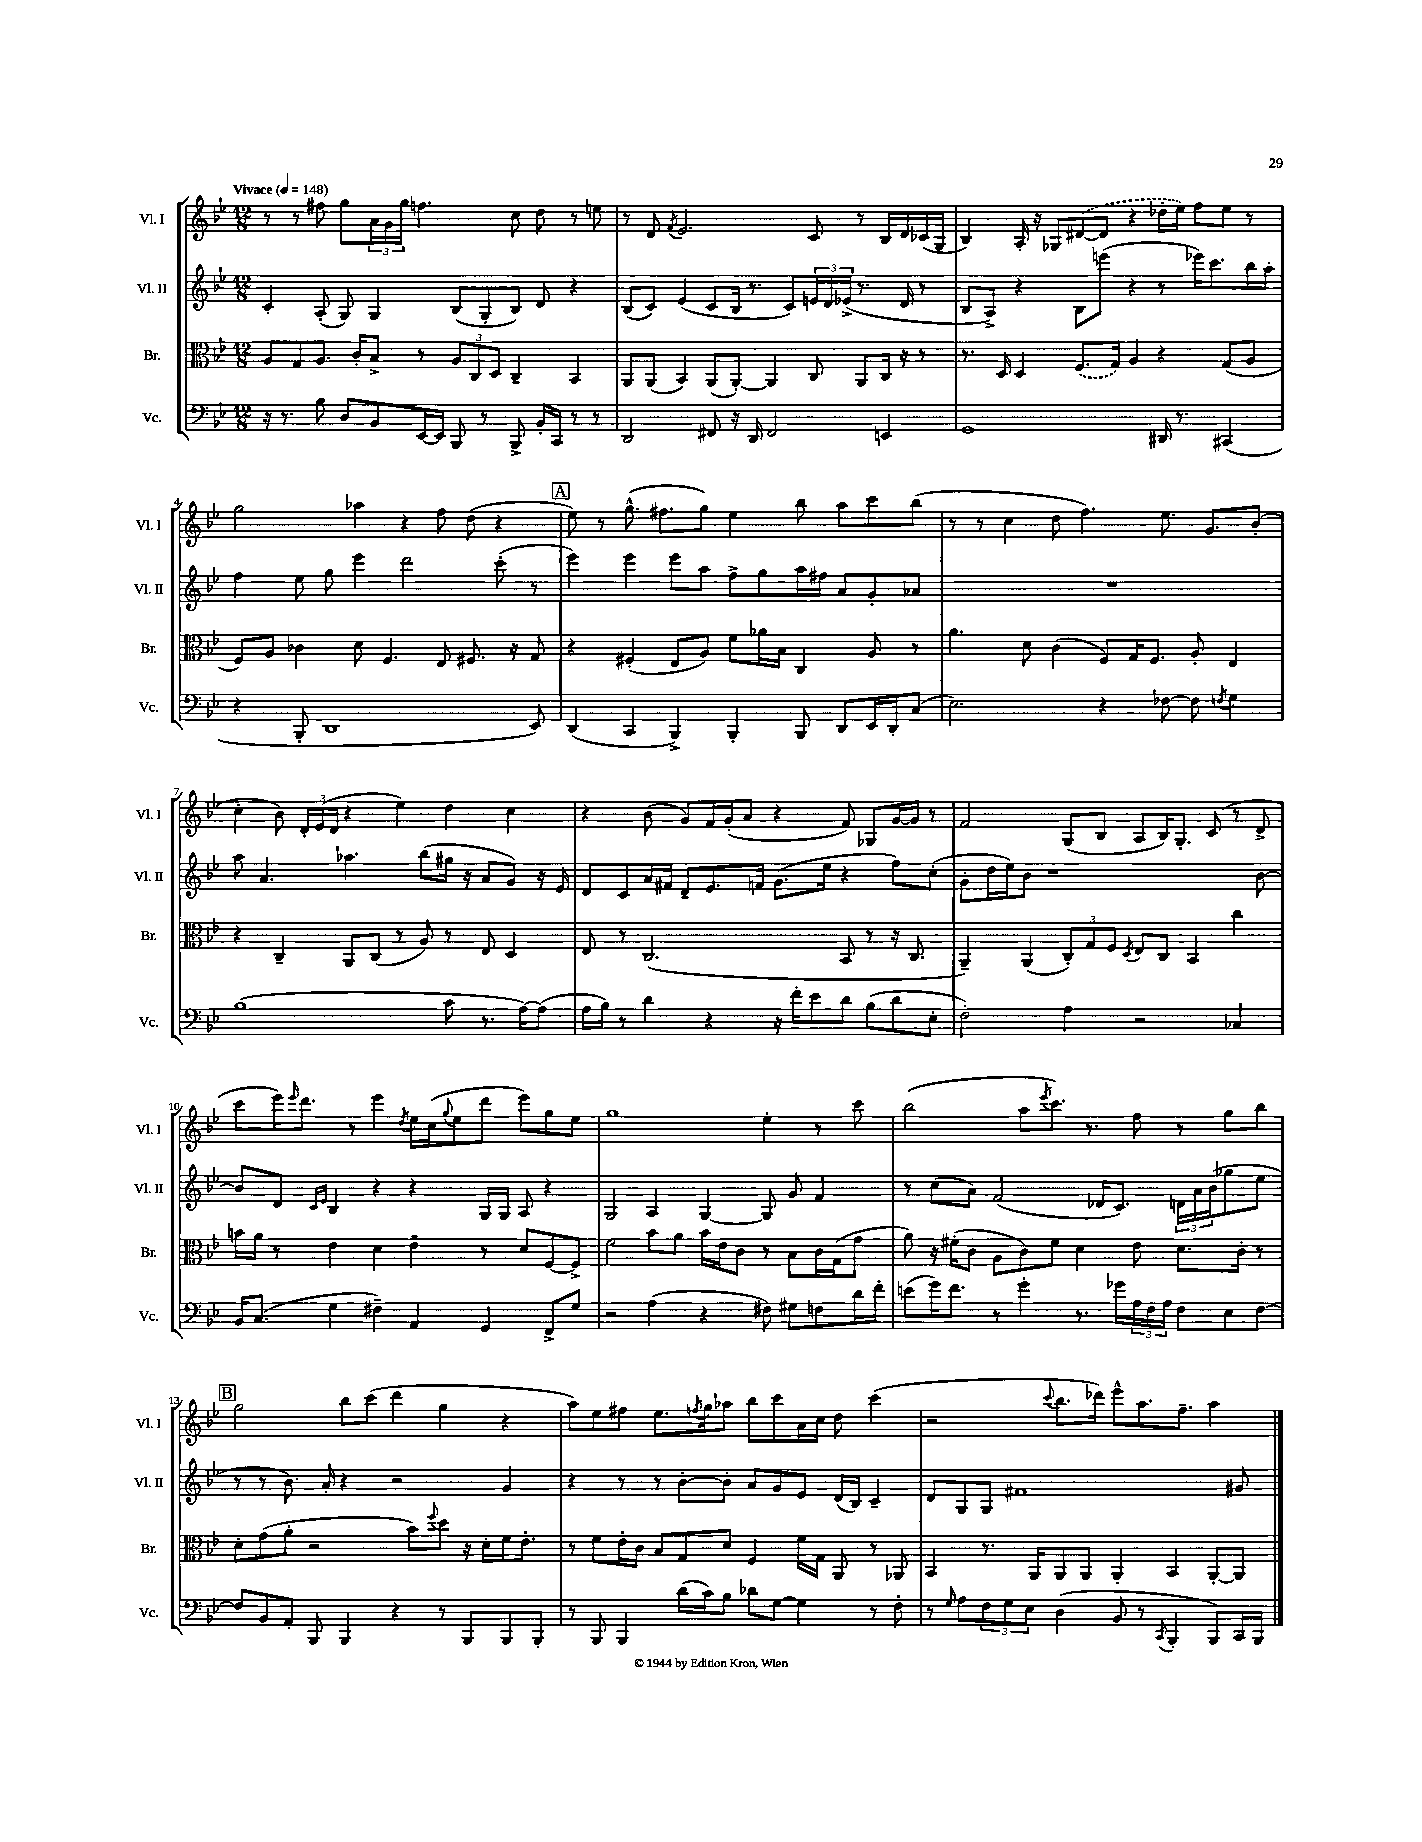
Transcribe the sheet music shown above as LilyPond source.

<<
\new StaffGroup <<
\new Staff = "s0" \with { instrumentName = "Vl. I" shortInstrumentName = "Vl. I" } {
    \clef treble \key bes \major \numericTimeSignature \time 12/8 \tempo "Vivace" 4 = 148
    r8 r8 fis''8 g''8 \tuplet 3/2 { a'16 g'16 g''16 } f''4. c''8 d''8 r8 e''8 |
    r8 d'8 \acciaccatura { f'8 } ees'2. c'8 r8 bes16 d'16 ces'16( g16 |
    bes4) a16-. r16 ges8 \once \slurDashed dis'8~( dis'8 r4 des''16-. ees''16) f''8 ees''8 r8 |
    g''2 aes''4 r4 f''8 d''8( r4 |
    \mark \markup { \box "A" } ees''8) r8 g''8.-^( fis''8. g''8) ees''4 bes''8 a''8 c'''8 bes''8( |
    r8 r8 c''4 d''8 f''4.) ees''8. g'8. bes'8-.( |
    c''4-. bes'8) \tuplet 3/2 { d'16-. ees'16( d'16 } r4 ees''4) d''4 c''4 |
    r4 bes'8( g'8) f'16 g'16-.( a'8 r4 f'8) ges8 g'16~ g'16 r8 |
    f'2 g8( bes8 a8 bes16) g8.-. c'8( r8 d'8-> |
    c'''8 ees'''16) \grace { ees'''16 } d'''8. r8 ees'''4 \acciaccatura { d''8 } ees''16 c''16( \appoggiatura { g''8 } ees''8 d'''8 ees'''8) g''8 ees''8 |
    g''1 ees''4-. r8 c'''8 |
    bes''2( a''8 \acciaccatura { ees'''8 } c'''8.) r8. f''8 r8 g''8 bes''8 |
    \mark \markup { \box "B" } g''2 bes''8 c'''8( d'''4 g''4 r4 |
    a''8) ees''8 fis''8 ees''8. \acciaccatura { f''8 } g''16 aes''8 bes''8 c'''8 a'16 c''16 d''8 c'''4( |
    r2 \appoggiatura { c'''8 } bes''8. des'''16) ees'''8-^ a''8. f''8.-- a''4 \bar "|." |
}
\new Staff = "s1" \with { instrumentName = "Vl. II" shortInstrumentName = "Vl. II" } {
    \clef treble \key bes \major \numericTimeSignature \time 12/8
    c'4-. a8-.( g8) g4 bes8( g8-. bes8) d'8 r4 |
    bes8( c'8) ees'4( c'8 bes16 r8. c'8) \tuplet 3/2 { e'16 d'16 ees'16->( } r8. d'16 r8 |
    bes8 a8->) r4 bes8 e'''8( r4 r8 ees'''16) c'''8. bes''16 a''16-. |
    f''4 ees''8 g''8 ees'''4 d'''2 c'''8-.( r8 |
    \mark \markup { \box "A" } ees'''4) ees'''4 ees'''8 a''8 f''8-> g''8 a''16 fis''16 a'8 g'8-. aes'8 |
    R1. |
    a''8 a'4. aes''4. bes''8( gis''16 r16 a'8 g'8) r16 ees'16 |
    d'8 c'8 a'16 fis'16 d'8-- ees'8. f'16 g'8.( ees''16 r4 f''8) c''8-.( |
    g'8-. d''16 ees''16) bes'8 r1 bes'8~ |
    bes'8 d'8 \grace { c'16 ees'16 } bes4 r4 r4 g16 g16 a8 r4 |
    g2 a4 g4~ g8 g'8 f'4 |
    r8 c''8( a'8) f'2( des'16 c'8.) \tuplet 3/2 { d'16 a'16 bes'16( } ges''8 ees''8 |
    \mark \markup { \box "B" } r8 r8 bes'8.) a'16-. r4 r2 g'4 |
    r4 r8 r8 bes'8~-. bes'8-. a'8 g'8 ees'8 d'16( bes16) c'4-- |
    d'8 g8 g8 fis'1 gis'8 \bar "|." |
}
\new Staff = "s2" \with { instrumentName = "Br." shortInstrumentName = "Br." } {
    \clef alto \key bes \major \numericTimeSignature \time 12/8
    a8 g8 a8. c'16-. bes8-> r8 \tuplet 3/2 { a8 c8 d8 } c4-- bes,4 |
    a,8 a,8( bes,4) a,8( a,8~-.) a,4 c8 a,8 c16 r16 r8 |
    r8. d16 d4 \once \slurDashed f8.( g16) a4 r4 g8( a8 |
    f8) a8 ces'4 d'8 f4. ees8 fis8. r16 g8 |
    \mark \markup { \box "A" } r4 fis4-.( ees8 a8) f'8 aes'16 bes16 c4 a8 r8 |
    a'4. d'8 c'4( f8) g16 f8. a8-. ees4 |
    r4 c4-- a,8 c8( r8 a8) r8 ees8 d4 |
    ees8 r8 c2.( bes,8 r8 r16 c8. |
    a,4--) a,4( \tuplet 3/2 { c8-.) g8 f8 } \acciaccatura { d8 } ees8 c8 bes,4 c''4 |
    b'16 a'16 r8 ees'4 d'4 ees'4-- r8 d'8 f8~ f8-> |
    f'2 bes'8 a'8 bes'16 ees'16 c'8 r8 bes8 c'16 g16( g'8 |
    a'8) r16 fis'16-.( c'8 a8 c'8) fis'8 d'4 ees'8 d'8. c'16-. r8 |
    \mark \markup { \box "B" } d'8-. g'8( a'8-. r2 bes'8) \appoggiatura { f''8 } d''8 r16 d'16-. f'16 ees'8.-. |
    r8 f'8 ees'16-. c'16 bes8 g8 d'8 f4 f'16 g16 a,8 r8 aes,8 |
    bes,4 r8. a,16 a,8 a,8 a,4-. bes,4 a,8~-. a,8 \bar "|." |
}
\new Staff = "s3" \with { instrumentName = "Vc." shortInstrumentName = "Vc." } {
    \clef bass \key bes \major \numericTimeSignature \time 12/8
    r16 r8. bes8 d8 bes,8 ees,16~ ees,16 bes,,8 r8 bes,,8-> bes,16-. c,16 r8 r8 |
    d,2 fis,8 r16 d,16 fis,2 e,4 |
    g,1 dis,16 r8. cis,4( |
    r4 bes,,8-. d,1 ees,8) |
    \mark \markup { \box "A" } d,4( c,4 bes,,4->) bes,,4-. bes,,8 d,8 ees,16 d,16-. c8( |
    ees2.) r4 fes8~ fes8 \acciaccatura { f8 } g4 |
    bes1( c'8 r8. a16~) a8( |
    a16 bes16) r8 d'4 r4 r16 f'16-. ees'8 d'8 bes8( d'8 ees8-. |
    f2-.) a4 r2 ces4 |
    bes,16 c8.( g4 fis4--) a,4 g,4 f,8-> g8 |
    r2 a4( r4 fis8) gis8 f8 d'16 f'16-. |
    e'8( g'16) f'8. r8 g'4-. r8. ges'16 \tuplet 3/2 { a16 f16 a16 } f8 ees8 f8~ |
    \mark \markup { \box "B" } f8 bes,8 a,8-. bes,,8 bes,,4 r4 r8 bes,,8 bes,,8 bes,,8-. |
    r8 bes,,8 bes,,4 d'16( c'16) bes8 des'8 g8~ g4 r8 f8-. |
    r8 \grace { g16 } a8 \tuplet 3/2 { f8 g8 ees8 } d4( bes,8 r8 \acciaccatura { c,8 } bes,,4-. bes,,8) c,16 bes,,16 \bar "|." |
}
>>
>>
